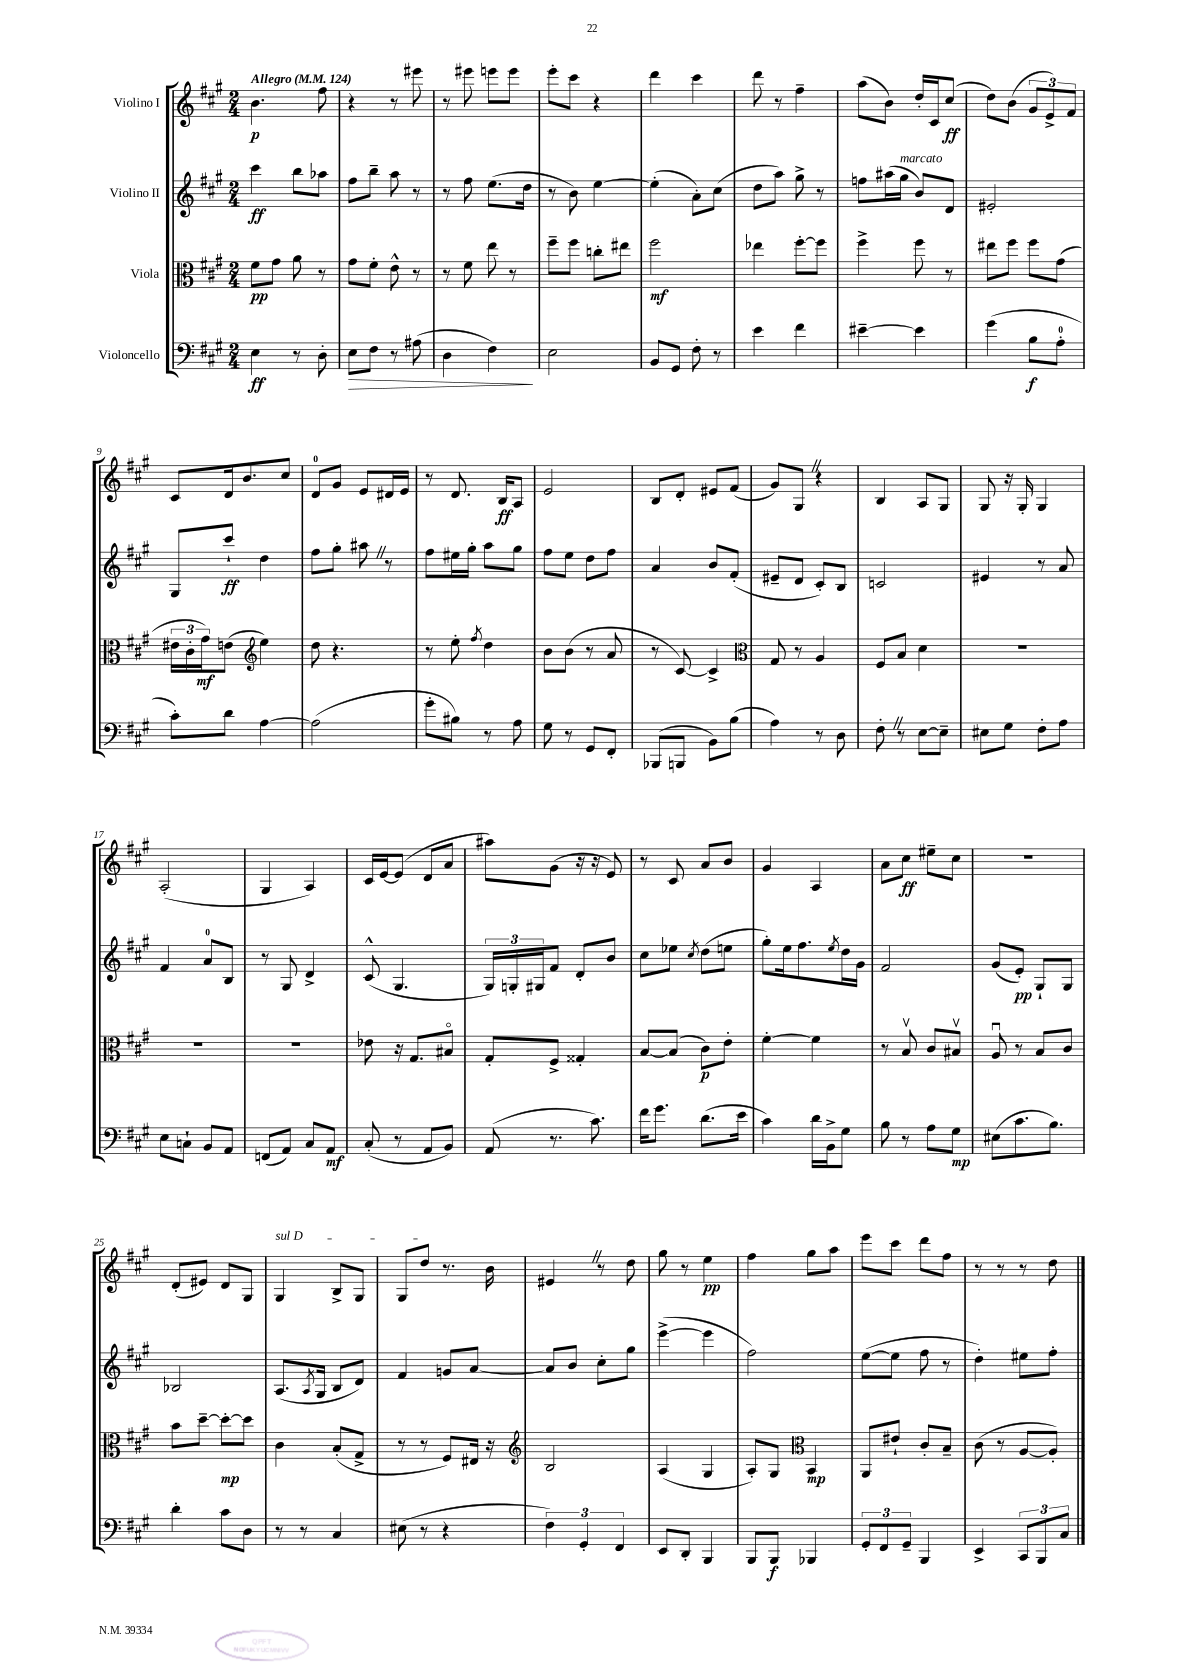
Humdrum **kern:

**kern	**kern	**kern	**kern
*staff4	*staff3	*staff2	*staff1
*clefF4	*clefC3	*clefG2	*clefG2
*k[f#c#g#]	*k[f#c#g#]	*k[f#c#g#]	*k[f#c#g#]
*M2/4	*M2/4	*M2/4	*M2/4
*MM124	*MM124	*MM124	*MM124
4E	8f#	4ccc#	4.b
.	8g#	.	.
8r	8a	8bb	.
8D'	8r	8aa-	8ff#
=	=	=	=
8E	8g#	8ff#	4r
8F#	8f#'	8bb~	.
8r	8e^^	8aa	8r
(8A#	8r	8r	8eee#
=	=	=	=
4D	8r	8r	8r
.	8f#	8ff#	8eee#
4F#)	8ee	(8.ee	8eee
.	8r	.	8eee
.	.	16dd	.
=	=	=	=
2E	8ff#~	8r	8eee'
.	8ff#	8b)	8ccc#
.	8cc'	[4ee	4r
.	8ee#	.	.
=	=	=	=
8BB	2ff#	(4ee']	4ddd
8GG#	.	.	.
8F#'	.	8a')	4ccc#
8r	.	(8cc#	.
=	=	=	=
4e	4ee-	8dd	8ddd
.	.	8aa)	8r
4f#	[8ff#'	8gg#^	4ff#~
.	8ff#]	8r	.
=	=	=	=
[4e#~	4ff#^	8ff	(8aa
.	.	(16aa#	8b)
.	.	16gg#	.
4e#]	8ff#	8b)	16dd'
.	.	.	16c#
.	8r	8d	(8cc#
=	=	=	=
(4g#	8ee#	2e#'	8dd)
.	8ff#	.	(8b
8B	8ff#	.	12g#
.	.	.	12e^)
8A'	(8g#	.	.
.	.	.	12f#
=	=	=	=
8c#')	24e#	8G#	8c#
.	24c#'	.	.
.	24g#)	.	.
8d	(8e	8ccc#`	16d
.	.	.	8.b
*	*clefG2	*	*
[4A	4ee)	4dd	.
.	.	.	8cc#
=	=	=	=
(2A]	8dd	8ff#	8d
.	4.r	8gg#'	8g#
.	.	8aa#	8e
.	.	8r	16d#
.	.	.	16e
=	=	=	=
8g#'	8r	8ff#	8r
8B#)	8ee'	16ee#	8.d
.	.	16gg#'	.
.	8qff#	.	.
8r	4dd	8aa	.
.	.	.	16B
8A	.	8gg#	8A
=	=	=	=
8G#	8b	8ff#	2e
8r	(8b	8ee	.
8GG#	8r	8dd	.
8FF#'	8a	8ff#	.
=	=	=	=
(8BBB-	8r	4a	8B
8BBB	[8c#)	.	8d'
8BB)	4c#^]	8b	8e#
(8B	.	(8f#'	(8f#
=	=	=	=
*	*clefC3	*	*
4A)	8G#	8e#~	8g#)
.	8r	8d	8G#
8r	4A	8c#')	4r
8D	.	8B	.
=	=	=	=
8F#'	8F#	2c	4B
8r	8B	.	.
[8E	4d	.	8A
8E~]	.	.	8G#
=	=	=	=
8E#	2r	4e#	8G#
8G#	.	.	16r
.	.	.	16G#'
8F#'	.	8r	4G#
8A	.	8a	.
=	=	=	=
8E	2r	4f#	(2A'
8C`	.	.	.
8BB	.	8a	.
8AA	.	8B	.
=	=	=	=
(8FF	2r	8r	4G#
8AA)	.	8G#	.
8C#	.	4d^	4A)
8AA	.	.	.
=	=	=	=
(8C#'	8e-	(8c#^^	16c#
.	.	.	[16e
8r	16r	4.G#	(8e]
.	8.G#	.	.
8AA	.	.	8d
8BB)	8B#o	.	8a
=	=	=	=
(8AA	8G#'	24G#)	8aa#)
.	.	24G'	.
.	.	24G#	.
8.r	8F#^	8f#	(8g#
.	4G##'	8d'	16r
8.c#)	.	.	16r
.	.	8b	8e)
=	=	=	=
16f#	[8B	8cc#	8r
8.g#	.	.	.
.	(8B]	8ee-	8c#
.	.	8qcc#	.
(8.d	8c#)	(8dd	8a
.	8e'	8ee	8b
16e	.	.	.
=	=	=	=
4c#)	[4f#'	8gg#')	4g#
.	.	16ee	.
.	.	8.ff#	.
16d	4f#]	.	4A
16BB^	.	.	.
.	.	8qee	.
8G#	.	16dd	.
.	.	16g#	.
=	=	=	=
8B	8r	2f#	8a
8r	8Bv	.	8cc#
8A	8c#	.	8ee#~
8G#	8B#v	.	8cc#
=	=	=	=
(8E#	8Au	(8g#	2r
8.c#	8r	8e')	.
.	8B	8G#`	.
8.B)	.	.	.
.	8c#	8G#	.
=	=	=	=
4d'	8b	2B-	(8d'
.	[8dd~	.	8e#)
8c#	8dd'_	.	8d
8D	8dd]	.	8G#
=	=	=	=
8r	4c#	(8.A	4G#
8r	.	.	.
.	.	8qA	.
.	.	16G#	.
4C#	(8B'	8B	8B^
.	8G#^	8d)	8G#
=	=	=	=
(8E#	8r	4f#	8G#
8r	8r	.	8dd
4r	8F#)	8g	8.r
.	16E#	[8a	.
.	16r	.	16b
=	=	=	=
*	*clefG2	*	*
6F#)	2B	8a]	4e#
.	.	8b	.
6GG#'	.	.	.
.	.	8cc#'	8r
6FF#	.	.	.
.	.	8gg#	8dd
=	=	=	=
8EE	(4A	([4eee^	8gg#
8DD'	.	.	8r
4BBB	4G#	4eee]	4ee
=	=	=	=
8BBB	8A')	2ff#)	4ff#
8BBB	8G#	.	.
*	*clefC3	*	*
4BBB-	4BB	.	8gg#
.	.	.	8aa
=	=	=	=
12GG#'	8AA	([8ee	8eee
12FF#	.	.	.
.	8e#`	8ee]	8ccc#
12GG#~	.	.	.
4BBB	8c#'	8ff#	8ddd
.	8B~	8r	8ff#
=	=	=	=
4EE^	(8c#	4dd')	8r
.	8r	.	8r
12CC#	[8A	8ee#	8r
12BBB	.	.	.
.	8A'])	8ff#'	8dd
12C#	.	.	.
==	==	==	==
*-	*-	*-	*-
